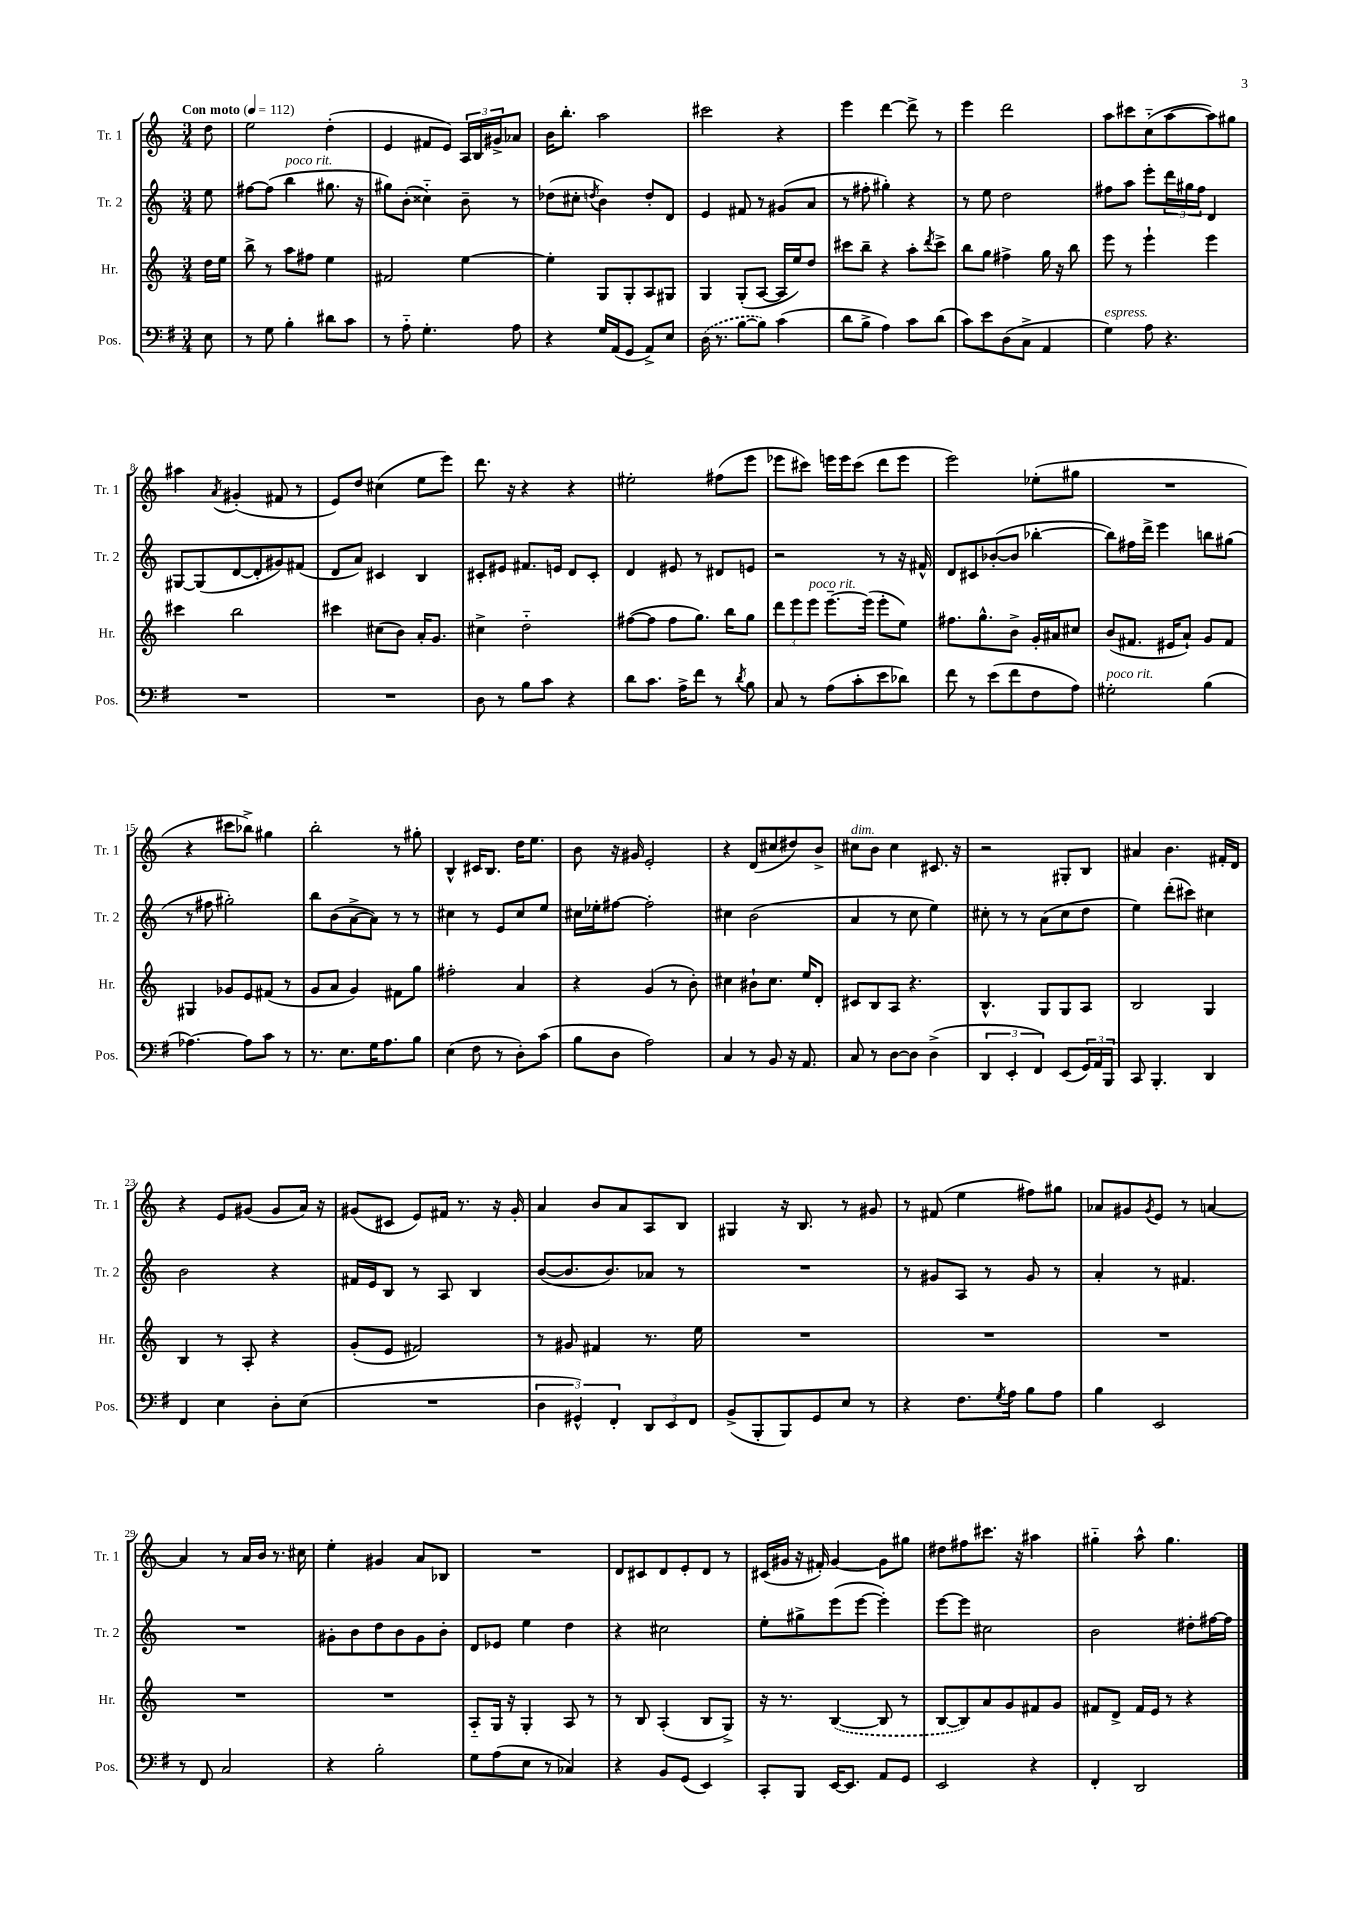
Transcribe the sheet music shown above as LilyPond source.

<<
\new StaffGroup <<
\new Staff = "s0" \with { instrumentName = "Tr. 1" shortInstrumentName = "Tr. 1" } {
    \clef treble \key c \major \numericTimeSignature \time 3/4 \partial 8 \tempo "Con moto" 4 = 112
    d''8 |
    e''2 d''4-.( |
    e'4 fis'8 e'8) \tuplet 3/2 { a16 b16 gis'16-> } aes'8 |
    b'16 b''8.-. a''2 |
    cis'''2 r4 |
    e'''4 d'''4~ d'''8-> r8 |
    e'''4 d'''2 |
    a''8 cis'''8 c''8-_( a''8~ a''8) gis''8 |
    ais''4 \acciaccatura { a'8 } gis'4-.( fis'8 r8 |
    e'8) d''8 cis''4( e''8 e'''8) |
    d'''8. r16 r4 r4 |
    eis''2-. fis''8( e'''8 |
    ees'''8 cis'''8) e'''16 e'''16 cis'''8( d'''8 e'''8 |
    e'''2) ees''8-.( gis''8 |
    R2. |
    r4 cis'''8 bes''8->) gis''4 |
    b''2-. r8 gis''8-. |
    b4-^ cis'16 b8. d''16 e''8. |
    b'8 r16 gis'16 e'2-. |
    r4 d'8( cis''8 dis''8) b'8-> |
    cis''8^\markup { \italic "dim." } b'8 cis''4 cis'8. r16 |
    r2 gis8-. b8 |
    ais'4 b'4. fis'16-. d'16 |
    r4 e'8 gis'8( gis'8 a'16) r16 |
    gis'8( cis'8 e'8) fis'16 r8. r16 gis'16-. |
    a'4 b'8 a'8 a8 b8 |
    gis4 r16 b8. r8 gis'8 |
    r8 fis'8( e''4 fis''8) gis''8 |
    aes'8 gis'8 \acciaccatura { gis'8 } e'8 r8 a'4~ |
    a'4 r8 a'16 b'16 r8. cis''16 |
    e''4-. gis'4 a'8 bes8 |
    R2. |
    d'8 cis'8 d'8 e'8-. d'8 r8 |
    cis'16( gis'16 r16 fis'16-.) gis'4~ gis'8 gis''8 |
    dis''8 fis''8 cis'''8. r16 ais''4 |
    gis''4-_ a''8-^ gis''4. \bar "|." |
}
\new Staff = "s1" \with { instrumentName = "Tr. 2" shortInstrumentName = "Tr. 2" } {
    \clef treble \key c \major \numericTimeSignature \time 3/4 \partial 8
    e''8 |
    fis''8~ fis''8( b''4^\markup { \italic "poco rit." } gis''8. r16 |
    gis''8) b'8-.( cisis''4-_) b'8-- r8 |
    des''8( cis''8-. \acciaccatura { d''8 } b'4) d''8-. d'8 |
    e'4 fis'8 r8 gis'8( a'8 |
    r8 fis''8-. gis''4-.) r4 |
    r8 e''8 d''2 |
    fis''8 a''8 e'''8-. \tuplet 3/2 { d'''16 gis''16 fis''16 } d'4 |
    gis8~ gis8( d'8~ d'8-. gis'8) fis'8( |
    d'8 a'8) cis'4 b4 |
    cis'8-. eis'8 fis'8. e'16 d'8 cis'8-. |
    d'4 eis'8 r8 dis'8 e'8 |
    r2 r8 r16 fis'16-^ |
    d'8 cis'8 bes'8~-.( bes'8 bes''4~-. |
    bes''8) fis''16 d'''16-> e'''4 b''8 gis''8( |
    r8 fis''8 gis''2-.) |
    b''8 b'8( a'8~-> a'8) r8 r8 |
    cis''4 r8 e'8 cis''8 e''8 |
    cis''16 ees''16-. fis''8~ fis''2-. |
    cis''4 b'2( |
    a'4 r8 c''8 e''4) |
    cis''8-. r8 r8 a'8( cis''8 d''8 |
    e''4) d'''8-.( cis'''8) cis''4 |
    b'2 r4 |
    fis'16 e'16 b8 r8 a8 b4 |
    b'8~( b'8. b'8.) aes'8 r8 |
    R2. |
    r8 gis'8 a8 r8 gis'8 r8 |
    a'4-. r8 fis'4. |
    R2. |
    gis'8-. b'8 d''8 b'8 gis'8 b'8-. |
    d'8 ees'8 e''4 d''4 |
    r4 cis''2 |
    e''8-. gis''8-> e'''8( e'''8~ e'''4-.) |
    e'''8~ e'''8 cis''2 |
    b'2 dis''8-. fis''16~ fis''16 \bar "|." |
}
\new Staff = "s2" \with { instrumentName = "Hr." shortInstrumentName = "Hr." } {
    \clef treble \key c \major \numericTimeSignature \time 3/4 \partial 8
    d''16 e''16 |
    b''8-> r8 a''8 fis''8 e''4 |
    fis'2 e''4~ |
    e''4-. g8 g8-. a8 gis8 |
    g4 g8-.( a8~ a16 e''16) d''8 |
    cis'''8 b''8-- r4 a''8-. \acciaccatura { d'''8 } cis'''8-> |
    b''8 g''8 fis''4-> g''16 r16 b''8 |
    e'''8 r8 e'''4-! e'''4 |
    cis'''4 b''2 |
    cis'''4 cis''8( b'8) a'16-. g'8. |
    cis''4-> d''2-_ |
    fis''8~( fis''8 fis''8 g''8.) b''16 g''8 |
    \tuplet 3/2 { d'''8 e'''8 e'''8^\markup { \italic "poco rit." } } e'''8.~-- e'''16( e'''8-. e''8) |
    fis''8. g''8.-^ b'8-> g'16-. ais'16 cis''8 |
    b'8( fis'8. eis'16 a'8-!) g'8 fis'8 |
    gis4 ges'8 e'8 fis'8( r8 |
    g'8 a'8 g'4) fis'8 g''8 |
    fis''2-. a'4 |
    r4 g'4( r8 b'8-.) |
    cis''4 bis'8-! cis''8. e''16 d'8-. |
    cis'8 b8 a8 r4. |
    b4.-^ g8 g8 a8 |
    b2 g4 |
    b4 r8 a8-. r4 |
    g'8-.( e'8 fis'2) |
    r8 gis'8 fis'4 r8. e''16 |
    R2. |
    R2. |
    R2. |
    R2. |
    R2. |
    a8-_ g16 r16 g4-. a8 r8 |
    r8 b8 a4-.( b8 g8->) |
    r16 r8. \once \slurDashed b4~( b8 r8 |
    b8~ b8) a'8 g'8 fis'8 g'8 |
    fis'8 d'8-> fis'16 e'16 r8 r4 \bar "|." |
}
\new Staff = "s3" \with { instrumentName = "Pos." shortInstrumentName = "Pos." } {
    \clef bass \key g \major \numericTimeSignature \time 3/4 \partial 8
    e8 |
    r8 g8 b4-. dis'8 c'8 |
    r8 a8-_ g4.-. a8 |
    r4 g16 a,16( g,8 a,8->) e8 |
    \once \slurDashed d16( r8. b8~ b8) c'4( |
    d'8 b8-> a4) c'8 d'8( |
    c'8) e'8 d8( c8-> a,4 |
    g4^\markup { \italic "espress." }) a8 r4. |
    R2. |
    R2. |
    d8 r8 b8 c'8 r4 |
    d'8 c'8. a16-> fis'8 r8 \acciaccatura { d'8 } b8 |
    c8 r8 a8( c'8-. e'8 des'8) |
    fis'8 r8 e'8( fis'8 fis8 a8) |
    gis2-.^\markup { \italic "poco rit." } b4( |
    aes4.~) aes8 c'8 r8 |
    r8. e8. g16 a8. b8 |
    e4( fis8 r8 d8-.) c'8( |
    b8 d8 a2) |
    c4 r8 b,8 r16 a,8. |
    c8 r8 d8~ d8 d4->( |
    \tuplet 3/2 { d,4 e,4-. fis,4) } e,8( \tuplet 3/2 { g,16) a,16 b,,16 } |
    c,8 b,,4.-. d,4 |
    fis,4 e4 d8-. e8( |
    R2. |
    \tuplet 3/2 { d4 gis,4-^) fis,4-. } \tuplet 3/2 { d,8 e,8 fis,8 } |
    b,8->( b,,8-. b,,8) g,8 e8 r8 |
    r4 fis8. \acciaccatura { g8 } a16 b8 a8 |
    b4 e,2 |
    r8 fis,8 c2 |
    r4 b2-. |
    g8 a8( e8 r8 ces4) |
    r4 b,8 g,8( e,4) |
    c,8-. b,,8 e,16~ e,8. a,8 g,8 |
    e,2 r4 |
    fis,4-. d,2 \bar "|." |
}
>>
>>
